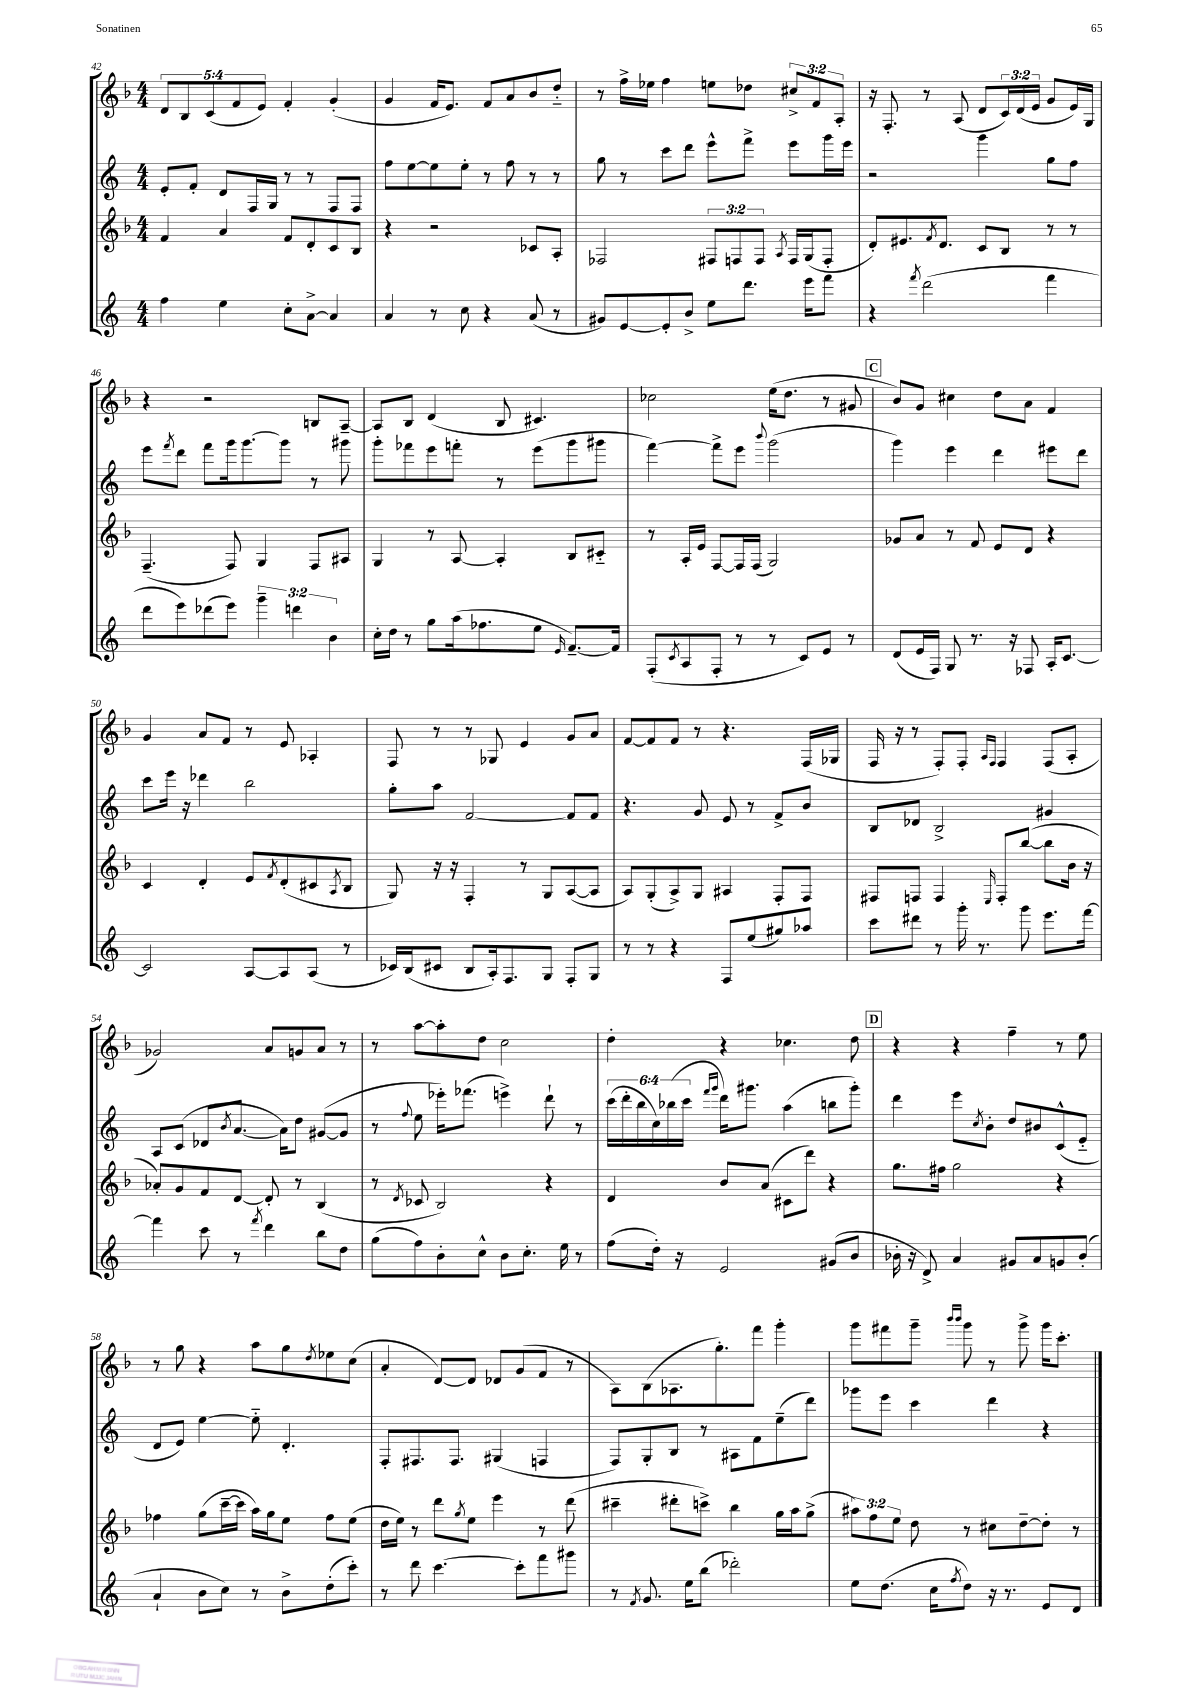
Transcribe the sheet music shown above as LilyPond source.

<<
\new StaffGroup <<
\new Staff = "s0" {
    \clef treble \key f \major \numericTimeSignature \time 4/4 \override Staff.TupletNumber.text = #tuplet-number::calc-fraction-text
    \tuplet 5/4 { d'8 bes8 c'8( f'8 e'8) } f'4-. g'4-.( |
    g'4 f'16 e'8.) f'8 a'8 bes'8 d''8-_ |
    r8 f''16-> ees''16 f''4 e''8 des''8 \tuplet 3/2 { cis''8-> f'8 a8-. } |
    r16 f8.-. r8 a8( d'8 \tuplet 3/2 { c'16) d'16( e'16 } g'8 e'16) g16 |
    r4 r2 b8 a8~-- |
    a8 bes8 d'4( bes8 cis'4.) |
    ces''2 e''16( d''8. r8 gis'8 |
    \mark \markup { \box "C" } bes'8) g'8 cis''4 d''8 a'8 f'4 |
    g'4 a'8 f'8 r8 e'8 aes4-. |
    f8 r8 r8 ges8 e'4 g'8 a'8 |
    f'8~ f'8 f'8 r8 r4. f16( ges16 |
    f16 r16 r8 f8-.) f8-. \grace { a16 f16 } f4 f8( a8-. |
    ges'2) a'8 g'8 a'8 r8 |
    r8 a''8~ a''8-. d''8 c''2 |
    d''4-. r4 ces''4. d''8 |
    \mark \markup { \box "D" } r4 r4 f''4-- r8 e''8 |
    r8 g''8 r4 a''8 g''8 \acciaccatura { d''8 } ees''8 c''8( |
    a'4-. d'8~) d'8 des'8 g'8( f'8 r8 |
    a8) bes8( aes8. g''8.-.) f'''8 g'''4-. |
    g'''8 fis'''8 g'''8-- \grace { bes'''16 bes'''16 } g'''8 r8 g'''8-> g'''16 c'''8.-. \bar "|." |
}
\new Staff = "s1" {
    \clef treble \key c \major \numericTimeSignature \time 4/4 \override Staff.TupletNumber.text = #tuplet-number::calc-fraction-text
    e'8-. f'8-. d'8 f16 g16 r8 r8 f8 f8 |
    f''8 e''8~ e''8 e''8-. r8 f''8 r8 r8 |
    g''8 r8 c'''8 d'''8 e'''8-^ f'''8-> e'''8 g'''16 e'''16 |
    r2 g'''4 g''8 f''8 |
    e'''8 \acciaccatura { f'''8 } d'''8 f'''8 g'''16 g'''8.~ g'''8 r8 gis'''8 |
    g'''8-. fes'''8 e'''8 f'''8-. r8 e'''8( g'''8 gis'''8 |
    f'''4~) f'''8-> e'''8 \appoggiatura { b'''8 } g'''2( |
    \mark \markup { \box "C" } g'''4) e'''4 d'''4 eis'''8 d'''8 |
    c'''8 e'''16 r16 des'''4 b''2 |
    g''8-. a''8 f'2~ f'8 f'8 |
    r4. g'8 e'8 r8 f'8-> b'8 |
    b8 des'8 b2-> gis'4 |
    a8 c'8( des'8 \acciaccatura { b'8 } a'8.~ a'16) d''8 gis'8~( gis'8 |
    r8 \appoggiatura { f''8 } e''8 ees'''16-.) fes'''8.( e'''4->) d'''8-! r8 |
    \tuplet 6/4 { c'''16( d'''16-. b''16 c''16) bes''16( c'''16 } \grace { f'''16 g'''16 } d'''16) gis'''8. a''4( b''8 gis'''8-.) |
    \mark \markup { \box "D" } d'''4 e'''8 \acciaccatura { c''8 } b'8-. d''8 bis'8 c'8-^( e'8-_ |
    d'8 e'8) e''4~ e''8-_ d'4.-. |
    f8-. fis8. fis8. gis4( f4 |
    f8) g8-. b8 r8 ais8 f'8 e''8--( d'''8) |
    ges'''8 e'''8 c'''4 d'''4 r4 \bar "|." |
}
\new Staff = "s2" {
    \clef treble \key f \major \numericTimeSignature \time 4/4 \override Staff.TupletNumber.text = #tuplet-number::calc-fraction-text
    f'4 a'4 f'8 d'8-. c'8 bes8 |
    r4 r2 ces'8 a8-. |
    fes2 \tuplet 3/2 { fis8 f8 f8 } \acciaccatura { a8 } f16 g16( f8-. |
    d'8-.) eis'8. \acciaccatura { f'8 } d'8. c'8 bes8 r8 r8 |
    f4.--( f8) g4 f8 ais8 |
    g4 r8 a8~ a4-. bes8 cis'8-_ |
    r8 a16-. e'16 f8~ f16 f16( g2) |
    \mark \markup { \box "C" } ges'8 a'8 r8 f'8 e'8 d'8 r4 |
    c'4 d'4-. e'8 \acciaccatura { f'8 } d'8-.( cis'8 \acciaccatura { a8 } bes8 |
    g8) r16 r16 f4-. r8 g8 a8~( a8 |
    a8) g8-.( a8->) g8 ais4 f8-. f8 |
    fis8 f8 f4 \grace { e16 } f8-. bes''8~( bes''8 bes'16 r16 |
    aes'8-.) g'8 f'8 d'8~ d'8-. r8 bes4( |
    r8 \acciaccatura { d'8 } ces'8 bes2) r4 |
    d'4 bes'8 a'8( cis'8 d'''8) r4 |
    \mark \markup { \box "D" } g''8. fis''16 g''2 r4 |
    fes''4 g''8( c'''16~-- c'''16 a''16) g''16 e''8 fes''8 e''8( |
    d''16 e''16) r8 d'''8 \acciaccatura { g''8 } e''8 e'''4 r8 d'''8( |
    cis'''4-- dis'''8-. c'''8->) bes''4 g''16 a''16 g''8->( |
    \tuplet 3/2 { ais''8) f''8 e''8 } d''8 r8 cis''8 d''8~-- d''8-. r8 \bar "|." |
}
\new Staff = "s3" {
    \clef treble \key c \major \numericTimeSignature \time 4/4 \override Staff.TupletNumber.text = #tuplet-number::calc-fraction-text
    f''4 e''4 c''8-. a'8~-> a'4 |
    a'4 r8 c''8 r4 a'8( r8 |
    gis'8) e'8~ e'8-. b'8-> e''8 d'''8. e'''16 f'''8 |
    r4 \acciaccatura { f'''8 } d'''2( f'''4 |
    d'''8 e'''8) des'''8( e'''8) \tuplet 3/2 { g'''4-- d'''4 b'4 } |
    c''16-. d''16 r8 g''8 a''16( fes''8. e''8 \grace { e'16 } f'8.~--) f'16 |
    f8-.( \acciaccatura { c'8 } a8 f8-. r8 r8 c'8) e'8 r8 |
    \mark \markup { \box "C" } d'8( e'16 f16) g8 r8. r16 fes8 a16-. c'8.~ |
    c'2 a8~ a8 a8( r8 |
    ces'16) b16( cis'8 b8 a16-.) f8. g8 f8-. g8 |
    r8 r8 r4 f8 e''8( gis''8) aes''8 |
    c'''8 dis'''8 r8 g'''16-. r8. g'''8 e'''8. f'''16~ |
    f'''4 c'''8 r8 \acciaccatura { f'''8 } d'''4 b''8 d''8 |
    g''8( f''8) b'8-. c''8-^ b'8 c''8.-. e''16 r8 |
    f''8( d''16-.) r16 e'2 gis'8( b'8 |
    \mark \markup { \box "D" } bes'16-. r16 d'8->) a'4 gis'8 a'8 g'8 bes'8-.( |
    a'4-! b'8 c''8) r8 b'8-> d''8-.( c'''8-.) |
    r8 d'''8 c'''4.~ c'''8-. f'''8 gis'''8 |
    r8 \acciaccatura { f'8 } g'8. e''16 b''8( des'''2-.) |
    e''8 d''8.( c''16 \acciaccatura { f''8 } d''8) r16 r8. e'8 d'8 \bar "|." |
}
>>
>>
\layout { \context { \Score currentBarNumber = #42 } }
